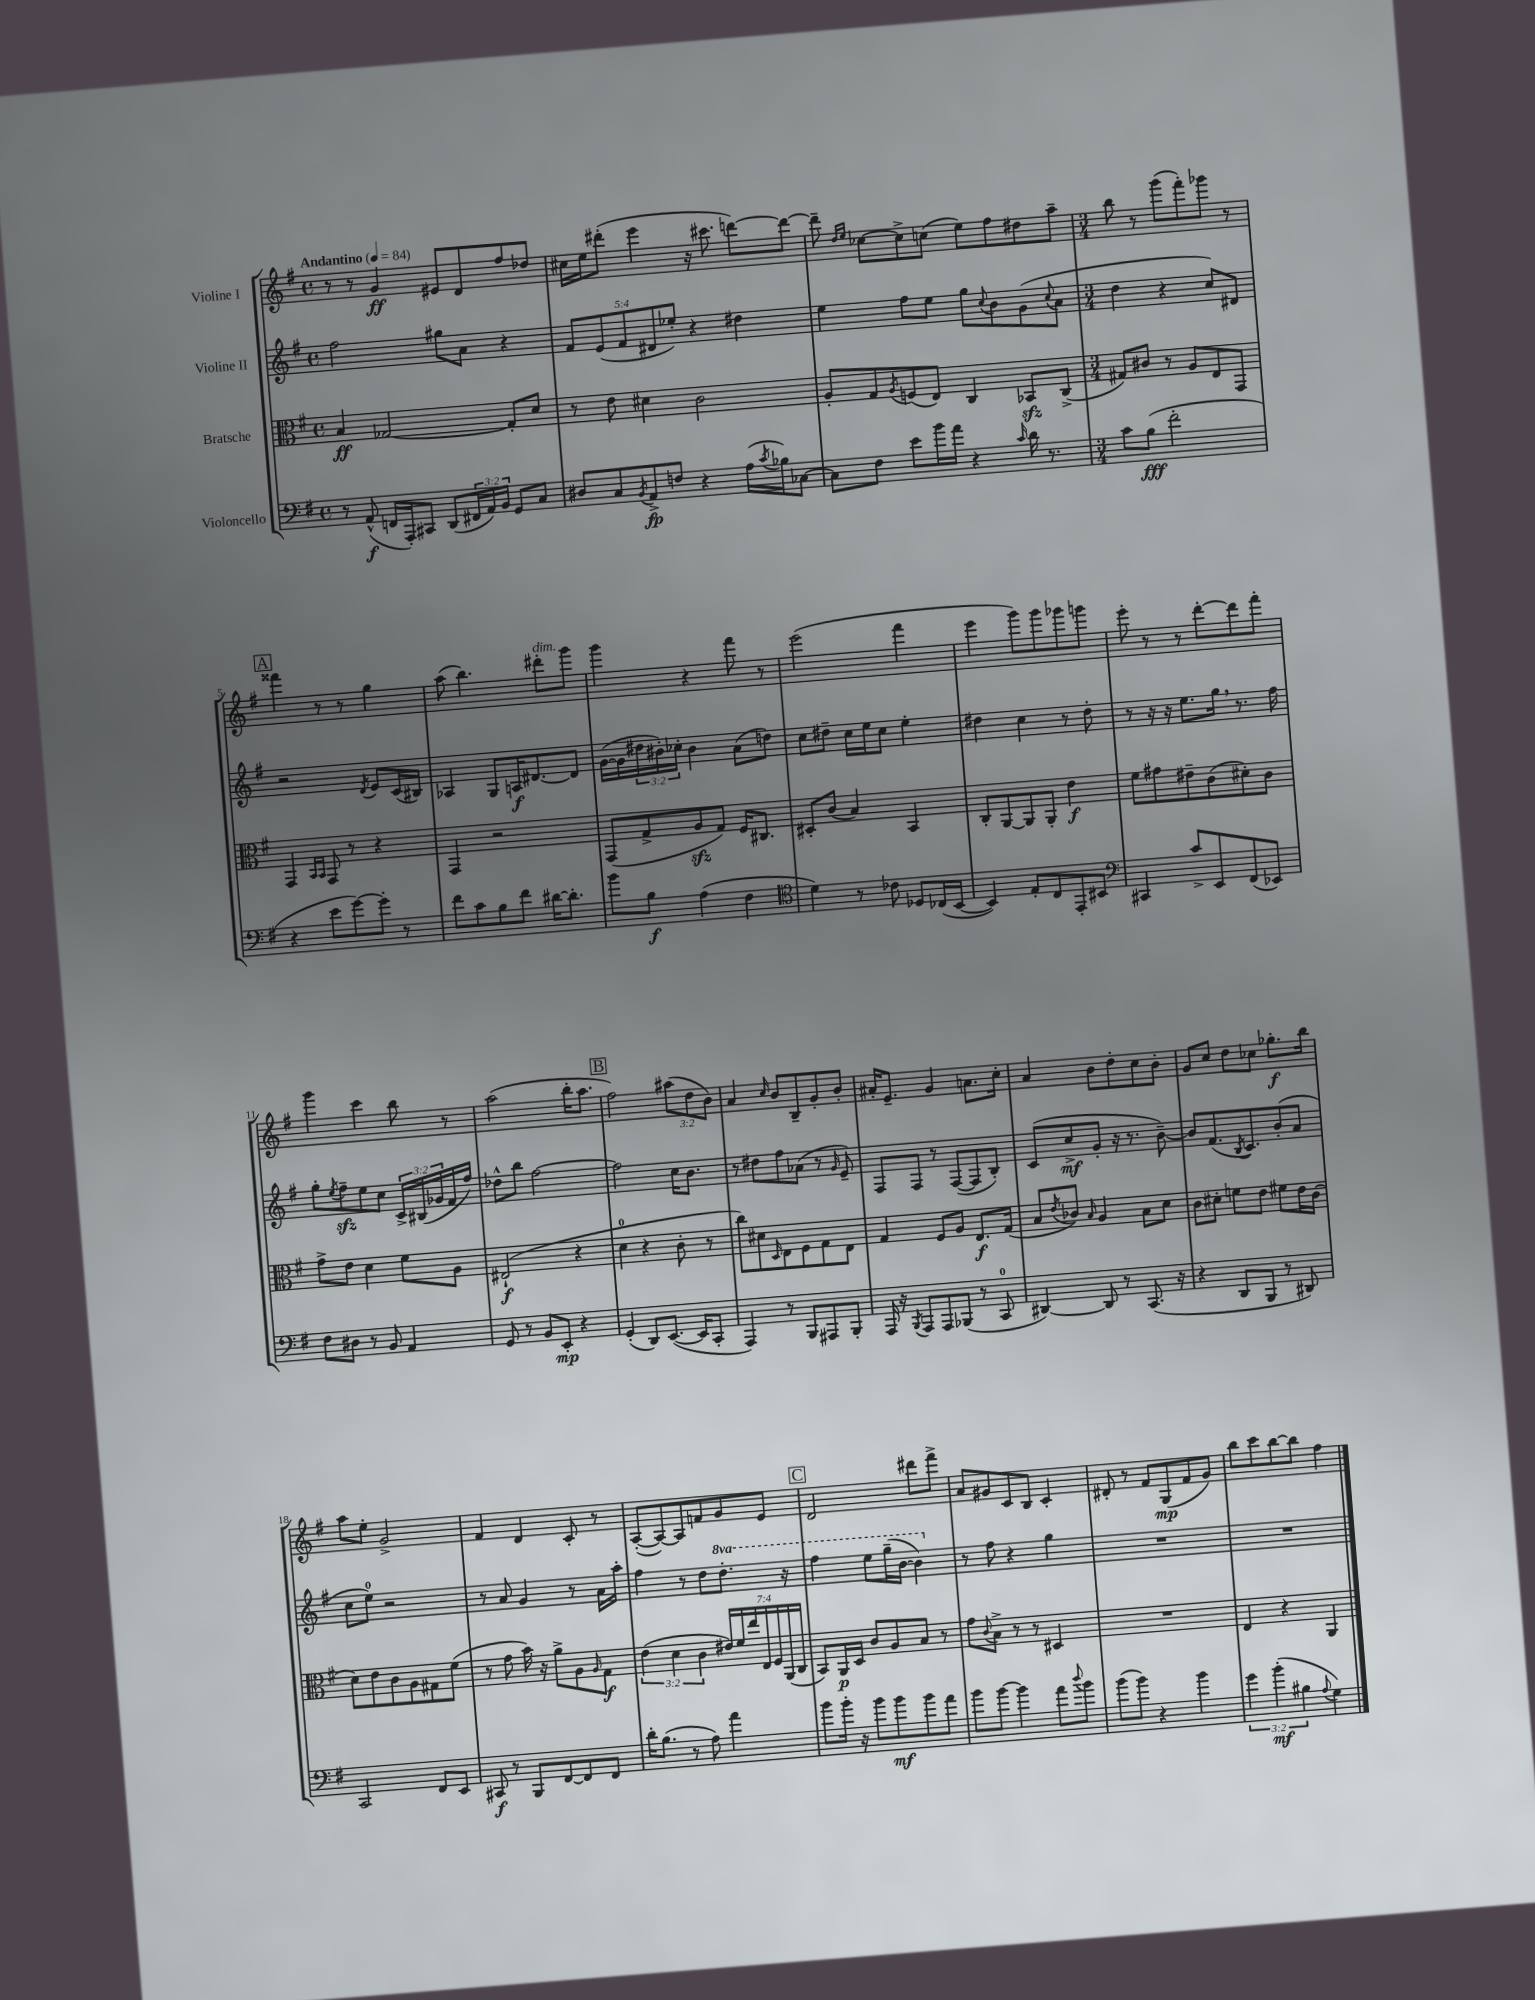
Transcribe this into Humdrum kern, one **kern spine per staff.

**kern	**kern	**kern	**kern
*staff4	*staff3	*staff2	*staff1
*clefF4	*clefC3	*clefG2	*clefG2
*k[f#]	*k[f#]	*k[f#]	*k[f#]
*M4/4	*M4/4	*M4/4	*M4/4
*met(c)	*met(c)	*met(c)	*met(c)
*MM84	*MM84	*MM84	*MM84
8r	4B	2ff#	8r
(8AA^^	.	.	8r
16FF	[2G-	.	4g
16AAA')	.	.	.
8CC#	.	.	.
(8DD	.	8gg#	8e#
24FF#	.	8a	8d
24AA)	.	.	.
24BB	.	.	.
8GG	8G-']	4r	8ff#
8C	8d	.	8dd-
=	=	=	=
8D#	8r	10f#	16cc#
.	.	.	16ee
.	.	(10e	.
8C	8e	.	(8ddd#'
.	.	10f#	.
8qBB	.	.	.
8AA^	4d#	.	4eee
.	.	10d#	.
8F	.	.	.
.	.	10ee-')	.
4r	2c	4r	16r
.	.	.	8.ccc#
(16A	.	4dd#	[8ddd)
8qc	.	.	.
16B-)	.	.	.
[8C-	.	.	8ddd_
=	=	=	=
8C-]	8A'	4ee	8ddd~]
.	.	.	16qqdd
.	.	.	16qqee
8F#	8G	.	[8cc-
.	8qA	.	.
8e	(8F	8ff#	8cc-^]
16b	8E)	8ee	(8cc
16a	.	.	.
4r	4C	8gg	8ee)
.	.	8qqcc	.
.	.	8b	8ff#
16qqc	.	.	.
16d	8BB-	(8g	8dd#
8.r	.	.	.
.	.	8qqcc	.
.	(8C^	8a	8aa~
=	=	=	=
*M3/4	*M3/4	*M3/4	*M3/4
8c	8G#)	4dd	8bb
(8B	8c#	.	8r
2f#'	8r	4r	(8ggg
.	8A	.	8fff#')
.	8E	8cc)	8ggg-
.	8GG	8d#	8r
=	=	=	=
4r	4GG	2r	4fff##
.	16qqBB	.	.
.	16qqBB	.	.
8e	8GG	.	8r
[8g)	8r	.	8r
.	.	8qd	.
8g']	4r	8e	4gg
8r	.	(16c	.
.	.	16B#)	.
=	=	=	=
8f#	4GG	4A-	(8aa
8c	.	.	4.bb)
8B	2r	8G	.
8f#	.	16A	.
.	.	[8.d#	.
[16d#	.	.	8ddd#'
8.d#']	.	.	.
.	.	8d#]	8ggg
=	=	=	=
8b	(8GG	([16g	4ggg
.	.	16g]	.
8B	8G^	24dd#	.
.	.	24b#')	.
.	.	24cc-'	.
(4A	8A	4b#	4r
.	8G)	.	.
4F#	16F#	(8a	8fff#
.	8.C#	.	.
.	.	8dd)	8r
=	=	=	=
*clefC4	*	*	*
4d)	8D#'	8cc	(2eee
.	(8c	8dd#~	.
8r	4B)	16cc	.
.	.	16ee	.
8c-	.	8cc	.
8D-	4BB	4ee'	4fff#
(16C-	.	.	.
[16BB	.	.	.
=	=	=	=
4BB])	8C'	4dd#	4eee
.	[8AA	.	.
8E'	8AA]	4cc	8ggg)
8C	8AA'	.	8ggg
8EE'	4e	8r	8ggg-
8BB#	.	8dd#'	8ggg
=	=	=	=
*clefF4	*	*	*
4CC#	8f#	8r	8eee'
.	8g#	16r	8r
.	.	16r	.
8c^	8e#~	8.ee	8r
8EE	(8c	.	[8ddd'
.	.	16gg	.
(8FF#	8d#')	8.r	8ddd]
8EE-)	8c	.	8fff#'
.	.	16ff#	.
=	=	=	=
8F#	8g^	8gg'	4ggg
.	.	8qee	.
8D#	8e	8ff#~	.
8r	4d	8ee	4ccc
8BB	.	8cc	.
4AA	8f#	24c^	8bb
.	.	(24B#	.
.	.	24g-	.
.	8A	16f#	8r
.	.	16ff#)	.
=	=	=	=
8GG	(2E#`	8dd-^^	(2aa
8r	.	8bb	.
8BB	.	[2ff#	.
8EE'	.	.	.
4r	4r	.	16bb'
.	.	.	8.aa
=	=	=	=
(4GG'	4d	2ff#]	2ff#)
8DD)	4r	.	.
([8.EE	.	.	.
.	8c'	16cc	(12aa#
16EE]	.	8.b	.
.	.	.	12dd
8CC'	8r	.	.
.	.	.	12b)
=	=	=	=
4AAA)	8cc)	8r	4a
.	8d#	8dd#	.
.	16qqD	.	16qqcc
8r	8E	8ff#	8b
8BBB	8F#	(8a-	8B~
8AAA#	8G	8r	8g'
.	.	16qqg	.
8BBB'	8E	8e~)	8b'
=	=	=	=
16AAA	4G	8F#	16a#'
16r	.	.	8.e~
8qBBB	.	.	.
8AAA	.	8F#	.
8AAA	8F#	8r	4g
(8BBB-	8A	([8F#	.
8r	8.E	8F#]	8.a
8CC	.	8B')	.
.	(16G	.	16cc'
=	=	=	=
[4DD#)	8B	(8c	4a
.	8qe	.	.
.	8c-)	8cc^	.
.	16qqB	.	.
8DD#]	4A	8g'	8b
8r	.	16r	8dd'
.	.	8.r	.
(8.CC	8B	.	8cc
.	8d	[8b~)	8b'
16r	.	.	.
=	=	=	=
4r	8c	8b]	8g
.	8d#'	(8.f#	8cc
8DD	8f	.	8dd
.	.	8qB	.
.	.	8.c)	.
8BBB	8e	.	8cc-
8r	8f#	(8b'	8.gg-'
8DD#)	16e	8a	.
.	(16c	.	16bb
=	=	=	=
2CC	8d)	8cc	8aa
.	8e	8ee)	8ee'
.	8c	2r	2g^
.	8A	.	.
8FF#	8G#	.	.
8EE	(8f#	.	.
=	=	=	=
8CC#	8r	8r	4f#
8r	8g	8a	.
8BBB	16b)	4g	4d
.	16r	.	.
[8FF#	8a^	.	.
8FF#]	8A	8r	8c'
.	16qqA	.	.
8FF#	8G	16a	8r
.	.	16aa'	.
=	=	=	=
16d'	(6e	4ff#	([8A'
(8.B	.	.	.
.	.	.	8A_)
.	6d	.	.
8r	.	8r	8A]
.	6c	.	.
8A)	.	8dd	8f
4a	28e#)	8.ddd'	8g
.	28f#	.	.
.	28ee	.	.
.	28E	.	.
.	.	.	8e
.	28F#	.	.
.	(28AA	.	.
.	.	16r	.
.	28C	.	.
=	=	=	=
8b	8BB)	4fff#	2d
16b'	16AA	.	.
16r	16D	.	.
8b	8c	8eee	.
8b	8A	(16ggg~	.
.	.	[16bb	.
8b	8B	4bb])	8ddd#
8a	8r	.	8fff#^
=	=	=	=
8b	8g	8r	8a
.	8qqc	.	.
[8b	8B^	8ff#	8g#
4b]	8r	4r	8c
.	8r	.	8B
8a	4D#	4gg	4c'
8qqdd	.	.	.
8b	.	.	.
=	=	=	=
(8b	2.r	2.r	8d#'
8b)	.	.	8r
4r	.	.	8f#
.	.	.	(8G
4b	.	.	8f#
.	.	.	8g)
=	=	=	=
6g	4E	2.r	8bb
.	.	.	8ccc
(6b'	.	.	.
.	4r	.	[8bb
6B#	.	.	.
.	.	.	8bb]
8qqA	.	.	.
4G)	4AA	.	4ff#
==	==	==	==
*-	*-	*-	*-
